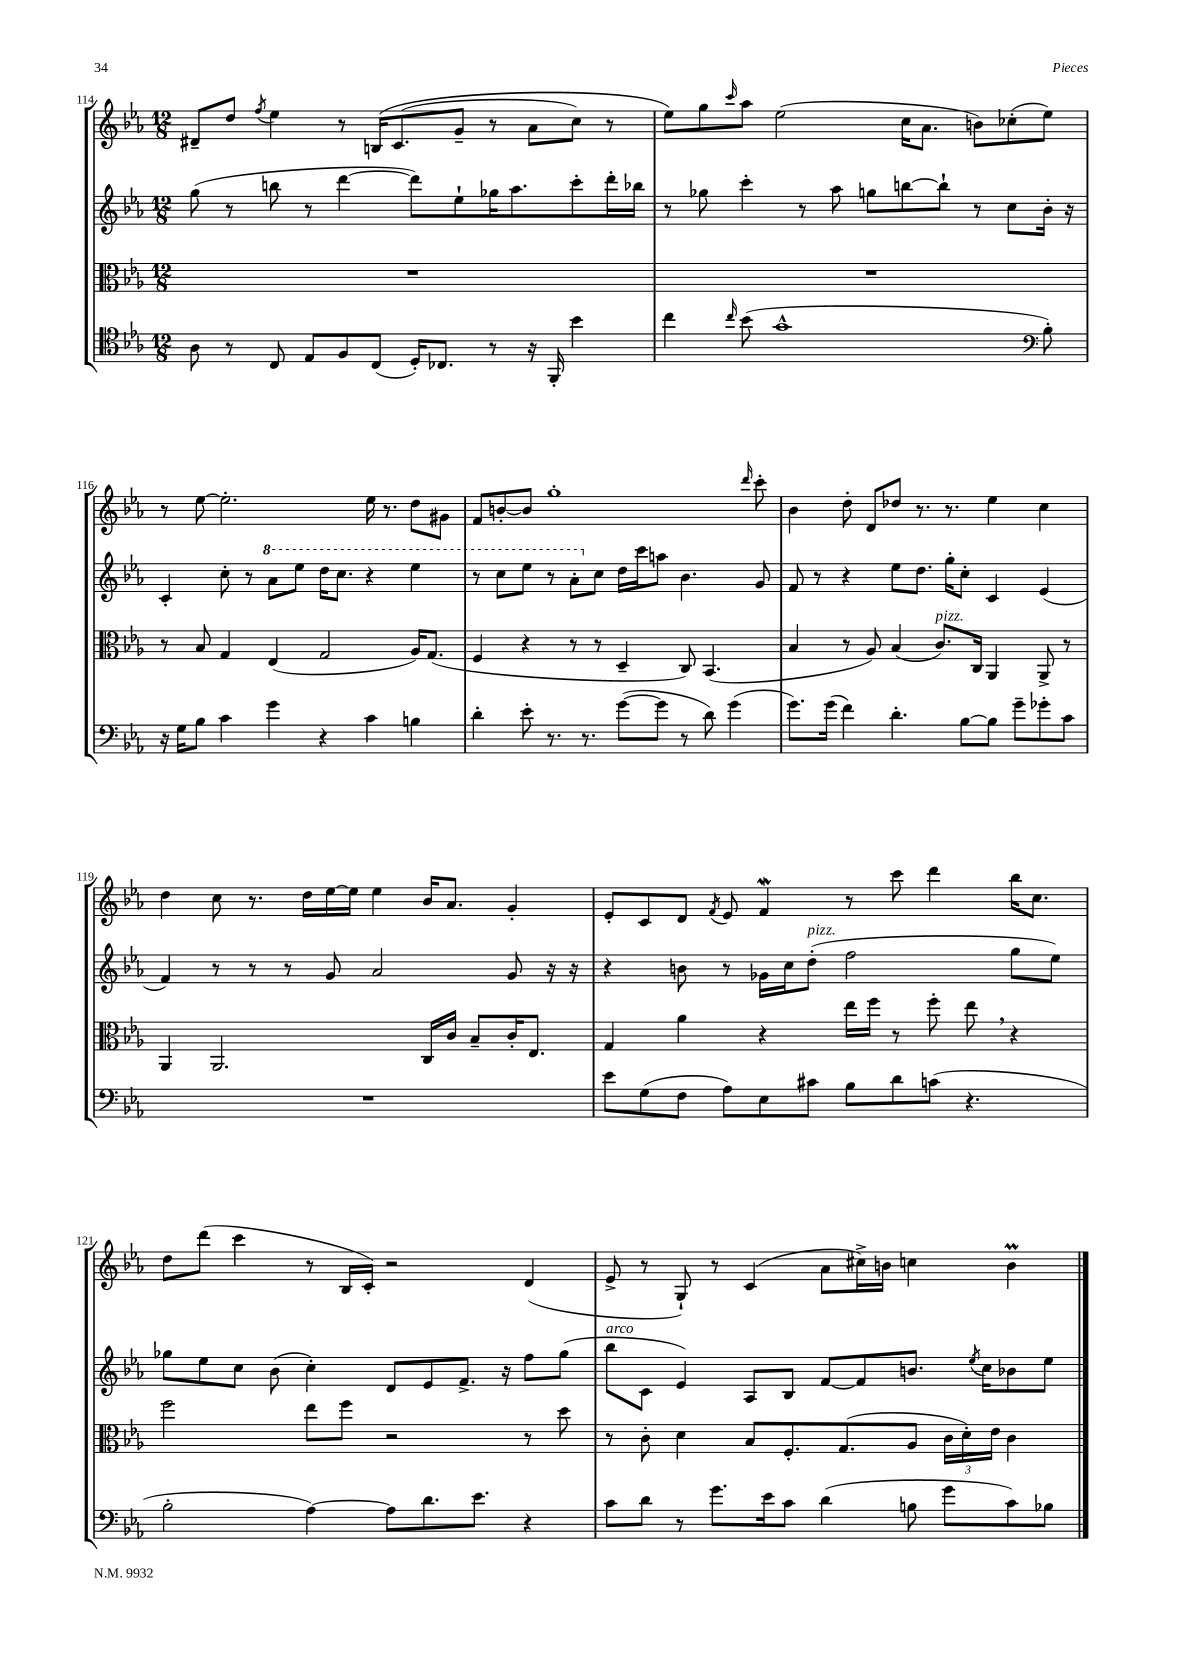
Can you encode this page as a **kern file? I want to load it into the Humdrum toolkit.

**kern	**kern	**kern	**kern
*staff4	*staff3	*staff2	*staff1
*clefC4	*clefC3	*clefG2	*clefG2
*k[b-e-a-]	*k[b-e-a-]	*k[b-e-a-]	*k[b-e-a-]
*M12/8	*M12/8	*M12/8	*M12/8
8A-	1.r	(8gg	8d#~
8r	.	8r	8dd
.	.	.	8qff
8C	.	8bb	4ee-
8E-	.	8r	.
8F	.	[4ddd	8r
(8C	.	.	&(16B
.	.	.	(8.c
16D')	.	8ddd])	.
8.C-	.	.	.
.	.	8ee-`	8g~
8r	.	16gg-	8r
.	.	8.aa-	.
16r	.	.	8a-
16FF'	.	.	.
4b-	.	8ccc'	8cc)
.	.	16ddd'	8r
.	.	16bb-	.
=	=	=	=
4cc	1.r	8r	8ee-&)
.	.	8gg-	8gg
16qqcc	.	.	16qqccc
(8b-	.	4ccc'	8aa-
1g^^	.	.	(2ee-
.	.	8r	.
.	.	8aa-	.
.	.	8gg	.
.	.	[8bb	16cc
.	.	.	8.a-
.	.	8bb`]	.
.	.	8r	8b)
.	.	8cc	(8cc-'
*clefF4	*	*	*
8B-')	.	16b-'	8ee-)
.	.	16r	.
=	=	=	=
16r	8r	4c'	8r
16G	.	.	.
8B-	8B-	.	[8ee-
4c	4G	8cc'	2.ee-']
.	.	8r	.
4g	(4E-	8aa-	.
.	.	8eee-	.
4r	2G	16ddd	.
.	.	8.ccc	.
4c	.	4r	16ee-
.	.	.	8.r
4B	16A-)	4eee-	8dd
.	(8.G	.	.
.	.	.	8g#
=	=	=	=
4d'	4F	8r	8f
.	.	8ccc	[8b'
8e-'	4r	8eee-	8b]
8.r	.	8r	1gg'
.	8r	8aa-'	.
8.r	.	.	.
.	8r	8cc	.
([8g	4D~	16dd	.
.	.	16ccc	.
8g]	.	8aa	.
8r	8C)	4.b-	.
8d)	(4.BB-	.	.
(4g	.	.	.
.	.	.	16qqddd
.	.	8g	8ccc'
=	=	=	=
8.g)	4B-	8f	4b-
.	.	8r	.
(16g	.	.	.
4f)	8r	4r	8dd'
.	8A-)	.	8d
4.d'	(4B-	8ee-	8dd-
.	.	8.dd	8.r
.	8.c)	.	.
.	.	16gg'	8.r
[8B-	.	8cc'	.
.	16C	.	.
8B-]	4AA-	4c	4ee-
8g~	.	.	.
8g-'	8AA-^	(4e-	4cc
8c	8r	.	.
=	=	=	=
1.r	4AA-	4f)	4dd
.	2.AA-	8r	8cc
.	.	8r	8.r
.	.	8r	.
.	.	.	16dd
.	.	8g	[16ee-
.	.	.	16ee-]
.	.	2a-	4ee-
.	16C	.	16b-
.	16c	.	8.a-
.	8B-~	.	.
.	16c'	8g	4g'
.	8.E-	.	.
.	.	16r	.
.	.	16r	.
=	=	=	=
8e-	4G	4r	8e-'
(8G	.	.	8c
8F	4a-	8b	8d
.	.	.	8qf
8A-)	.	8r	8e-
8E-	4r	16g-	4f
.	.	16cc	.
8c#	.	(8dd'	.
8B-	16ee-	2ff	8r
.	16ff	.	.
8d	8r	.	8ccc
(8c	8ff'	.	4ddd
4.r	8ee-	.	.
.	4r	8gg	16bb-
.	.	.	8.cc
.	.	8ee-)	.
=	=	=	=
2B-'	2ff	8gg-	8dd
.	.	8ee-	(8ddd
.	.	8cc	4ccc
.	.	(8b-	.
[4A-)	8ee-	4cc')	8r
.	8ff	.	16B-
.	.	.	16c')
8A-]	2r	8d	2r
8.d	.	8e-	.
.	.	8.f^	.
8.e-	.	.	.
.	.	16r	.
4r	8r	8ff	(4d
.	8dd	(8gg-	.
=	=	=	=
8c	8r	8bb-	8e-^
8d	8c'	8c	8r
8r	4d	4e-)	8G`)
8.g	.	.	8r
.	8B-	8A-	(4c
16e-	.	.	.
8c	8.F'	8B-	.
(4d	.	[8f	8a-
.	(8.G	.	.
.	.	8f]	16cc#^)
.	.	.	16b
8B	8A-	8.b	4cc
8g	24c	.	.
.	24d')	.	.
.	.	8qee-	.
.	.	16cc	.
.	24e-	.	.
8c)	4c	8b-	4b
8B-	.	8ee-	.
==	==	==	==
*-	*-	*-	*-
